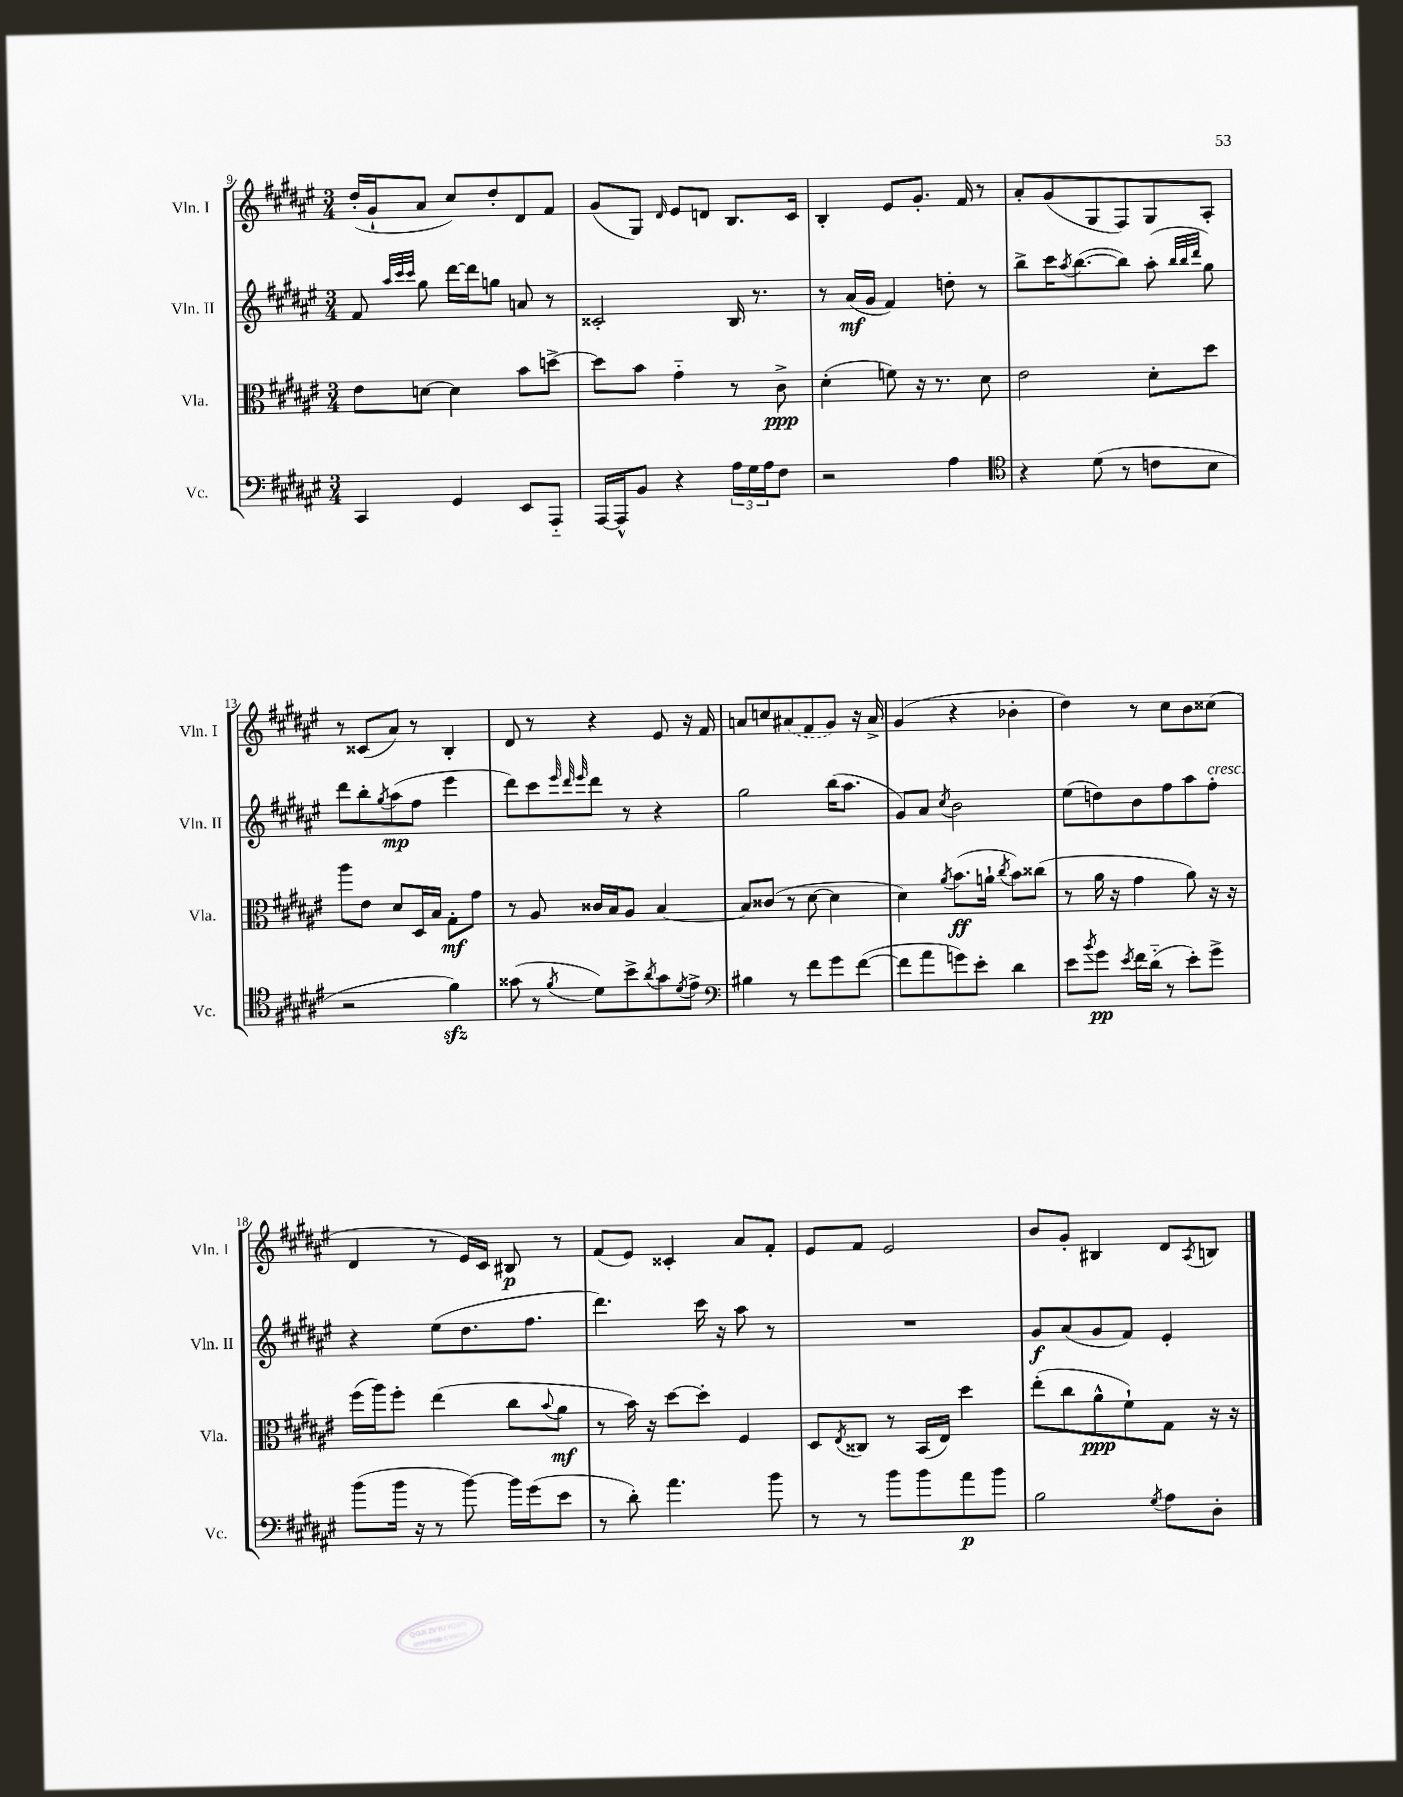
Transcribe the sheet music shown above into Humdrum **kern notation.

**kern	**dynam	**kern	**dynam	**kern	**dynam	**kern	**dynam
*part4	*part4	*part3	*part3	*part2	*part2	*part1	*part1
*staff4	*staff4	*staff3	*staff3	*staff2	*staff2	*staff1	*staff1
*I"Vc.	*	*I"Vla.	*	*I"Vln. II	*	*I"Vln. I	*
*I'Vc.	*	*I'Vla.	*	*I'Vln. II	*	*I'Vln. I	*
*clefF4	*	*clefC3	*	*clefG2	*	*clefG2	*
*k[f#c#g#d#a#e#]	*	*k[f#c#g#d#a#e#]	*	*k[f#c#g#d#a#e#]	*	*k[f#c#g#d#a#e#]	*
*M3/4	*	*M3/4	*	*M3/4	*	*M3/4	*
=9	=9	=9	=9	=9	=9	=9	=9
4CC#/	.	8e#\L	.	8f#/	.	(16dd#'/LL	.
.	.	.	.	.	.	16g#`/J	.
.	.	.	.	32qqaa#/LLL	.	.	.
.	.	.	.	32qqccc#/	.	.	.
.	.	.	.	32qqccc#/JJJ	.	.	.
.	.	[8dn\J	.	8gg#\	.	8a#/J	.
4GG#/	.	4d\]	.	[16ddd#\LL	.	8cc#/L)	.
.	.	.	.	16ddd#\J]	.	.	.
.	.	.	.	8ggn\J	.	8dd#'/	.
8EE#/L	.	8b\L	.	8an/	.	8d#/	.
8AAA#/J	.	[8ddn^\J	.	8r	.	8f#/J	.
=10	=10	=10	=10	=10	=10	=10	=10
[16AAA#/LL	.	8dd\L]	.	2c##X'/	.	(8g#/L	.
16AAA#^^/J]	.	.	.	.	.	.	.
8BB/J	.	8b\J	.	.	.	8G#/J)	.
.	.	.	.	.	.	16qqd#/	.
4r	.	4g#\	.	.	.	8e#/L	.
.	.	.	.	.	.	8dn/J	.
24A#\LL	.	8r	.	16B/	.	8.B/L	.
24G#\	.	.	.	.	.	.	.
.	.	.	.	8.r	.	.	.
24A#\J	.	.	.	.	.	.	.
8F#\J	.	8c#^\	ppp	.	.	.	.
.	.	.	.	.	.	16c#/Jk	.
=11	=11	=11	=11	=11	=11	=11	=11
2r	.	(4d#'\	.	8r	.	4B'/	.
.	.	.	.	(16a#/LL	mf	.	.
.	.	.	.	16g#/JJ	.	.	.
.	.	8fn\)	.	4f#/)	.	8e#/L	.
.	.	16r	.	.	.	8.g#'/J	.
.	.	8.r	.	.	.	.	.
4A#\	.	.	.	8ddn'\	.	.	.
.	.	.	.	.	.	16f#/	.
.	.	8d#\	.	8r	.	8r	.
=12	=12	=12	=12	=12	=12	=12	=12
*clefC4	*	*	*	*	*	*	*
4r	.	2e#\	.	8bb^\L	.	8a#'/L	.
.	.	.	.	16ccc#\K	.	(8g#/	.
.	.	.	.	8qaa#/	.	.	.
.	.	.	.	([8.bb\	.	.	.
(8d#\	.	.	.	.	.	8G#/	.
8r	.	.	.	8bb\J])	.	8F#/)	.
8cn\L	.	8d#'\L	.	(8aa#'\	.	8G#/	.
.	.	.	.	32qqbb/LLL	.	.	.
.	.	.	.	32qqbb/	.	.	.
.	.	.	.	32qqddd#/JJJ	.	.	.
8B\J	.	8dd#\J	.	8gg#\)	.	8A#'/J	.
!!LO:LB:g=z
=13	=13	=13	=13	=13	=13	=13	=13
2r	.	8aa#\L	.	8ddd#\L	.	8r	.
.	.	8e#\J	.	8bb'\	.	(8c##X/L	.
.	.	.	.	8qgg#/	.	.	.
.	.	8d#/L	.	(8aa#\	mp	8a#/J)	.
.	.	16D#/L	.	8ff#\J	.	8r	.
.	.	16B/JJ	.	.	.	.	.
4f#zz\)	.	8G#'\L	mf	4eee#\	.	4B'/	.
.	.	8g#\J	.	.	.	.	.
=14	=14	=14	=14	=14	=14	=14	=14
(8g##X\	.	8r	.	8ddd#\L)	.	8d#/	.
8r	.	8A#/	.	8ccc#\	.	8r	.
.	.	.	.	32qqeee#/	.	.	.
.	.	.	.	32qqddd#/	.	.	.
8qf#/	.	.	.	32qqeee#/	.	.	.
8d#\L)	.	16c##X/LL	.	8ddd#\J	.	4r	.
.	.	16B/J	.	.	.	.	.
8b^\	.	8A#/J	.	8r	.	.	.
8qa#/	.	.	.	.	.	.	.
8g##\	.	[4B/	.	4r	.	8e#/	.
8qd#/	.	.	.	.	.	.	.
8e#^\J	.	.	.	.	.	16r	.
.	.	.	.	.	.	16f#/	.
=15	=15	=15	=15	=15	=15	=15	=15
*clefF4	*	*	*	*	*	*	*
4B#X\	.	8B/L]	.	2gg#\	.	8an/L	.
.	.	(8c##X/J	.	.	.	8ccn/	.
8r	.	8r	.	.	.	(8a#X/	.
8f#\L	.	[8d#\	.	.	.	8f#/	.
8g#\	.	4d#\]	.	(16bb\KL	.	8g#/J)	.
.	.	.	.	8.aa#\J	.	.	.
([8f#\J	.	.	.	.	.	16r	.
.	.	.	.	.	.	16a#^/	.
=16	=16	=16	=16	=16	=16	=16	=16
8f#\L]	.	4d#\)	.	8g#/L)	.	(4g#/	.
8a#\	.	.	.	8a#/J	.	.	.
.	.	8qa#/	.	8qcc#/	.	.	.
8gn\)	.	(8.b\L	ff	2b\	.	4r	.
8e#'\J	.	.	.	.	.	.	.
.	.	16an`\Jk	.	.	.	.	.
.	.	8qcc#/	.	.	.	.	.
4d#\	.	8b\L)	.	.	.	4b-X'\	.
.	.	(8cc##X\J	.	.	.	.	.
=17	=17	=17	=17	=17	=17	=17	=17
8e#\L	.	8r	.	(8ee#\L	.	4dd#\)	.
8qb/	.	.	.	.	.	.	.
8g#\J	pp	16a#\	.	8ddn\)	.	.	.
.	.	16r	.	.	.	.	.
8qe#/	.	.	.	.	.	.	.
16f#\LL	.	4g#\	.	8b\	.	8r	.
(16d#\JJ	.	.	.	.	.	.	.
8r	.	.	.	8ff#\	.	8cc#\L	.
8e#'\L)	.	8a#\)	.	8aa#\	.	8b\	.
!	!	!	!	!LO:TX:a:i:t=cresc.	!	!	!
8g#^\J	.	16r	.	8ff#'\J	.	(8cc##X\J	.
.	.	16r	.	.	.	.	.
!!LO:LB:g=z
=18	=18	=18	=18	=18	=18	=18	=18
(8b\L	.	(16ff#\LL	.	4r	.	4d#/	.
.	.	16aa#\J)	.	.	.	.	.
16b\Jk	.	8ff#'\J	.	.	.	.	.
16r	.	.	.	.	.	.	.
8r	.	(4ee#\	.	(8ee#\L	.	8r	.
[8b\)	.	.	.	8.dd#\	.	16e#/LL)	.
.	.	.	.	.	.	16c#/JJ	.
16b\LL]	.	8cc#\L	.	.	.	8B#X/	p
(16g#\J	.	.	.	8.ff#\J	.	.	.
.	.	8qqb/	.	.	.	.	.
8e#\J	.	8a#\J	mf	.	.	8r	.
=19	=19	=19	=19	=19	=19	=19	=19
8r	.	8r	.	4.ddd#\)	.	(8f#/L	.
8d#'\)	.	16b\)	.	.	.	8e#/J)	.
.	.	16r	.	.	.	.	.
4.a#\	.	[8dd#\L	.	.	.	4c##X'/	.
.	.	8dd#'\J]	.	16ccc#\	.	.	.
.	.	.	.	16r	.	.	.
.	.	4F#/	.	8aa#\	.	8a#/L	.
8b\	.	.	.	8r	.	8f#'/J	.
=20	=20	=20	=20	=20	=20	=20	=20
8r	.	8D#/L	.	2.r	.	8e#/L	.
.	.	8qE#/	.	.	.	.	.
8r	.	8C##X/J	.	.	.	8f#/J	.
8b\L	.	8r	.	.	.	2e#/	.
8b\	.	(16BB/LL	.	.	.	.	.
.	.	16E#/JJ)	.	.	.	.	.
8a#\	p	4dd#\	.	.	.	.	.
8b\J	.	.	.	.	.	.	.
=21	=21	=21	=21	=21	=21	=21	=21
2B\	.	(8ee#'\L	.	8g#/L	f	8b/L	.
.	.	8cc#\	.	(8a#/	.	8g#'/J	.
.	.	8a#^^\	ppp	8g#/	.	4B#X/	.
.	.	8f#`\)	.	8f#/J)	.	.	.
8qG#/	.	.	.	.	.	.	.
8A#\L	.	8G#\J	.	4e#'/	.	8d#/L	.
.	.	.	.	.	.	8qA#/	.
8D#'\J	.	16r	.	.	.	8Bn/J	.
.	.	16r	.	.	.	.	.
==	==	==	==	==	==	==	==
*-	*-	*-	*-	*-	*-	*-	*-
